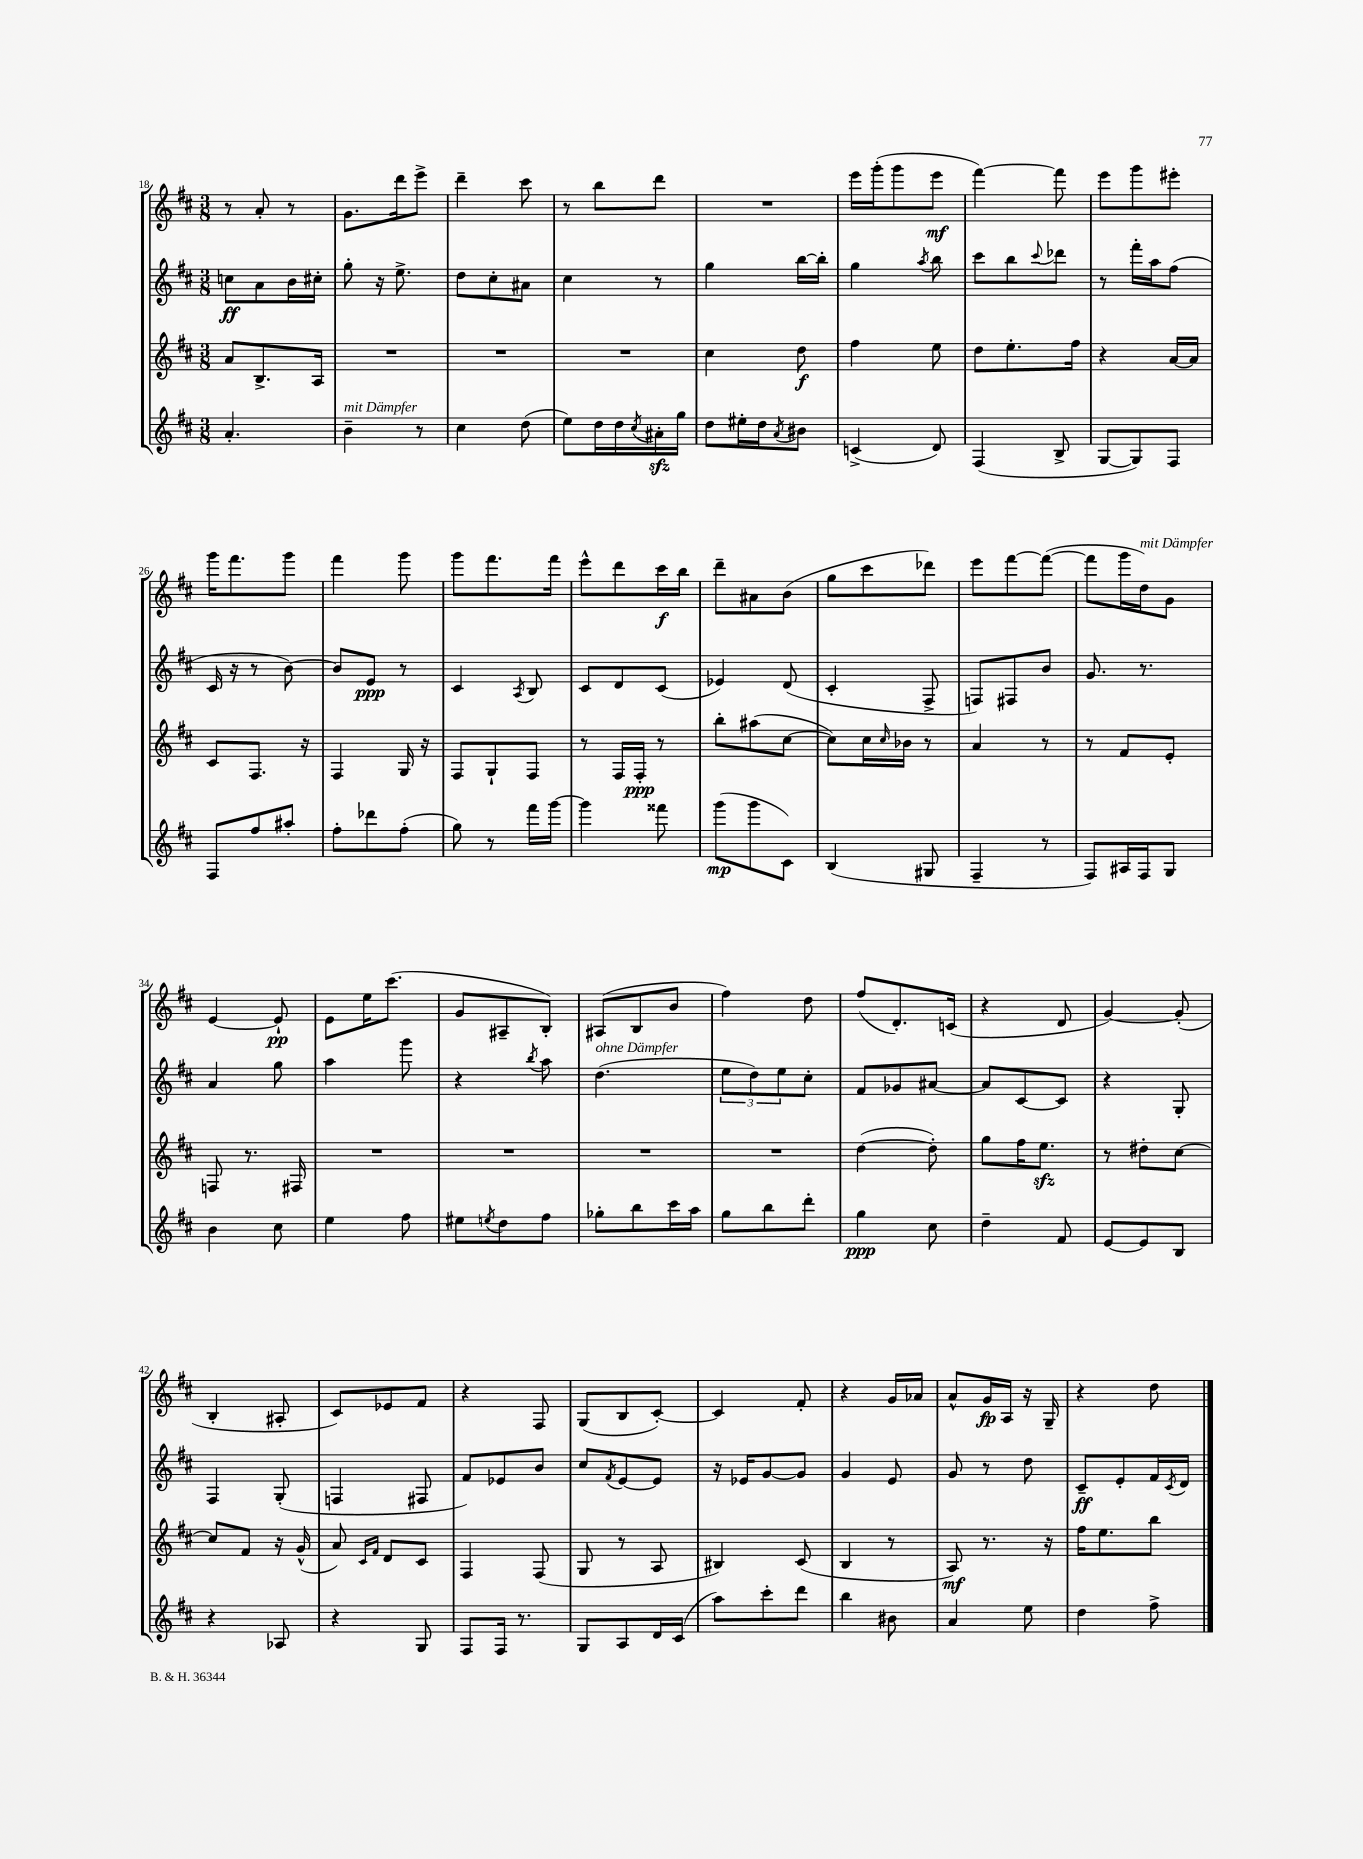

**kern	**kern	**kern	**kern
*staff4	*staff3	*staff2	*staff1
*clefG2	*clefG2	*clefG2	*clefG2
*k[f#c#]	*k[f#c#]	*k[f#c#]	*k[f#c#]
*M3/8	*M3/8	*M3/8	*M3/8
4.a'/	8a/L	8cc\L	8r
.	8.B^/	8a\	8a'/
.	.	16b\L	8r
.	16A/Jk	16cc#'\JJ	.
=	=	=	=
4b~\	4.r	8gg'\	8.g\L
.	.	16r	.
.	.	8.ee^\	16ddd\k
8r	.	.	8eee^\J
=	=	=	=
4cc#\	4.r	8dd\L	4ddd~\
.	.	8cc#'\	.
(8dd\	.	8a#\J	8ccc#\
=	=	=	=
8ee\L)	4.r	4cc#\	8r
16dd\L	.	.	8bb\L
16dd\	.	.	.
8qcc#/	.	.	.
16a#'\	.	8r	8ddd\J
16gg\JJ	.	.	.
=	=	=	=
8dd\L	4cc#\	4gg\	4.r
16ee#'\L	.	.	.
16dd\J	.	.	.
8qa/	.	.	.
8b#\J	8dd\	[16bb\LL	.
.	.	16bb'\]JJ	.
=	=	=	=
(4c^/	4ff#\	4gg\	16eee\LL
.	.	.	(16ggg'\J
.	.	.	8ggg\
.	.	8qaa/	.
8d/)	8ee\	8bb\	8eee\J
=	=	=	=
(4F#/	8dd\L	8ccc#\L	[4fff#\)
.	8.ee'\	8bb\	.
.	.	8qqccc#/	.
8B^/	.	8ddd-\J	8fff#\]
.	16ff#\Jk	.	.
=	=	=	=
[8G/L	4r	8r	8eee\L
8G/])	.	16fff#'\LL	8ggg\
.	.	16aa\J	.
8F#/J	[16a/LL	(8ff#\J	8eee#'\J
.	16a/]JJ	.	.
=	=	=	=
8F#/L	8c#/L	16c#/	16ggg\LK
.	.	16r	8.fff#\
8ff#/	8.F#/J	8r	.
8aa#'/J	.	[8b\)	8ggg\J
.	16r	.	.
=	=	=	=
8ff#'\L	4F#/	8b/]L	4fff#\
8ddd-\	.	8e/J	.
(8ff#'\J	16G/	8r	8ggg\
.	16r	.	.
=	=	=	=
8gg\)	8F#/L	4c#/	8ggg\L
8r	8G`/	.	8.fff#\
.	.	8qA/	.
16fff#\LL	8F#/J	8B/	.
[16ggg\JJ	.	.	16fff#\Jk
=	=	=	=
4ggg\]	8r	8c#/L	8eee^^\L
.	16F#/LL	8d/	8ddd\
.	16F#'/JJ	.	.
8fff##\	8r	(8c#/J	16ccc#\L
.	.	.	16bb\JJ
=	=	=	=
(8ggg\L	8bb'\L	4e-/)	8ddd~\L
8ggg\	(8aa#\	.	8a#\
8c#\J)	[8cc#\J	(8d/	(8b\J
=	=	=	=
(4B/	8cc#\]L)	4c#'/	8gg\L
.	16cc#\L	.	8ccc#\
.	16qqcc#/	.	.
.	16b-\JJ	.	.
8G#/	8r	8F#^/	8ddd-\J)
=	=	=	=
4F#~/	4a/	8F/L)	8eee\L
.	.	8F#/	[8fff#\
8r	8r	8b/J	(8fff#\_J
=	=	=	=
8F#/L)	8r	8.g/	8fff#\]L
16A#/L	8f#/L	.	16ggg\L
16F#/J	.	8.r	16dd\J)
8G/J	8e'/J	.	8g\J
=	=	=	=
4b\	8F/	4a/	[4e/
.	8.r	.	.
8cc#\	.	8gg\	8e`/]
.	16F#/	.	.
=	=	=	=
4ee\	4.r	4aa\	8e\L
.	.	.	16ee\K
.	.	.	(8.ccc#\J
8ff#\	.	8ggg\	.
=	=	=	=
8ee#\L	4.r	4r	8g/L
8qee/	.	.	.
8dd\	.	.	8A#~/
.	.	8qbb/	.
8ff#\J	.	8aa\	8B'/J)
=	=	=	=
8gg-'\L	4.r	(4.dd\	(8A#/L
8bb\	.	.	8B/
16ccc#\L	.	.	8b/J
16aa\JJ	.	.	.
=	=	=	=
8gg\L	4.r	12ee\L	4ff#\)
.	.	12dd\)	.
8bb\	.	.	.
.	.	12ee\	.
8ddd'\J	.	8cc#'\J	8dd\
=	=	=	=
4gg\	([4dd\	8f#/L	(8ff#/L
.	.	8g-/	8.d'/)
8cc#\	8dd'\])	[8a#/J	.
.	.	.	(16c/Jk
=	=	=	=
4dd~\	8gg\L	8a#/]L	4r
.	16ff#\K	[8c#/	.
.	8.ee\J	.	.
8f#/	.	8c#/]J	8d/
=	=	=	=
[8e/L	8r	4r	[4g/)
8e/]	8dd#'\L	.	.
8B/J	[8cc#\J	8G'/	(8g'/]
=	=	=	=
4r	8cc#/]L	4F#/	4B'/
.	8f#/J	.	.
8A-/	16r	(8G'/	8A#'/
.	(16g^^/	.	.
=	=	=	=
4r	8a/)	4F/	8c#/L)
.	16qqc#/LL	.	.
.	16qqf#/JJ	.	.
.	8d/L	.	8e-/
8G/	8c#/J	8F#/	8f#/J
=	=	=	=
8F#/L	4F#/	8f#/L)	4r
16F#/Jk	.	8e-/	.
8.r	.	.	.
.	(8F#/	8b/J	8F#/
=	=	=	=
8G/L	8G/	8cc#/L	(8G/L
.	.	8qf#/	.
8A/	8r	[8e/	8B/
16d/L	8A/	8e/]J	[8c#'/J)
(16c#/JJ	.	.	.
=	=	=	=
8aa\L)	4B#/)	16r	4c#/]
.	.	16e-/LK	.
8ccc#'\	.	[8g/	.
8ddd\J	(8c#/	8g/]J	8f#'/
=	=	=	=
4bb\	4B/	4g/	4r
8b#\	8r	8e/	16g/LL
.	.	.	16a-/JJ
=	=	=	=
4a/	8A/)	8g/	8a^^/L
.	8.r	8r	16g/L
.	.	.	16A/JJ
8ee\	.	8dd\	16r
.	16r	.	16G~/
=	=	=	=
4dd\	16ff#\LK	8c#~/L	4r
.	8.ee\	.	.
.	.	8e'/	.
8ff#^\	8bb\J	16f#/L	8dd\
.	.	8qc#/	.
.	.	16d/JJ	.
==	==	==	==
*-	*-	*-	*-
